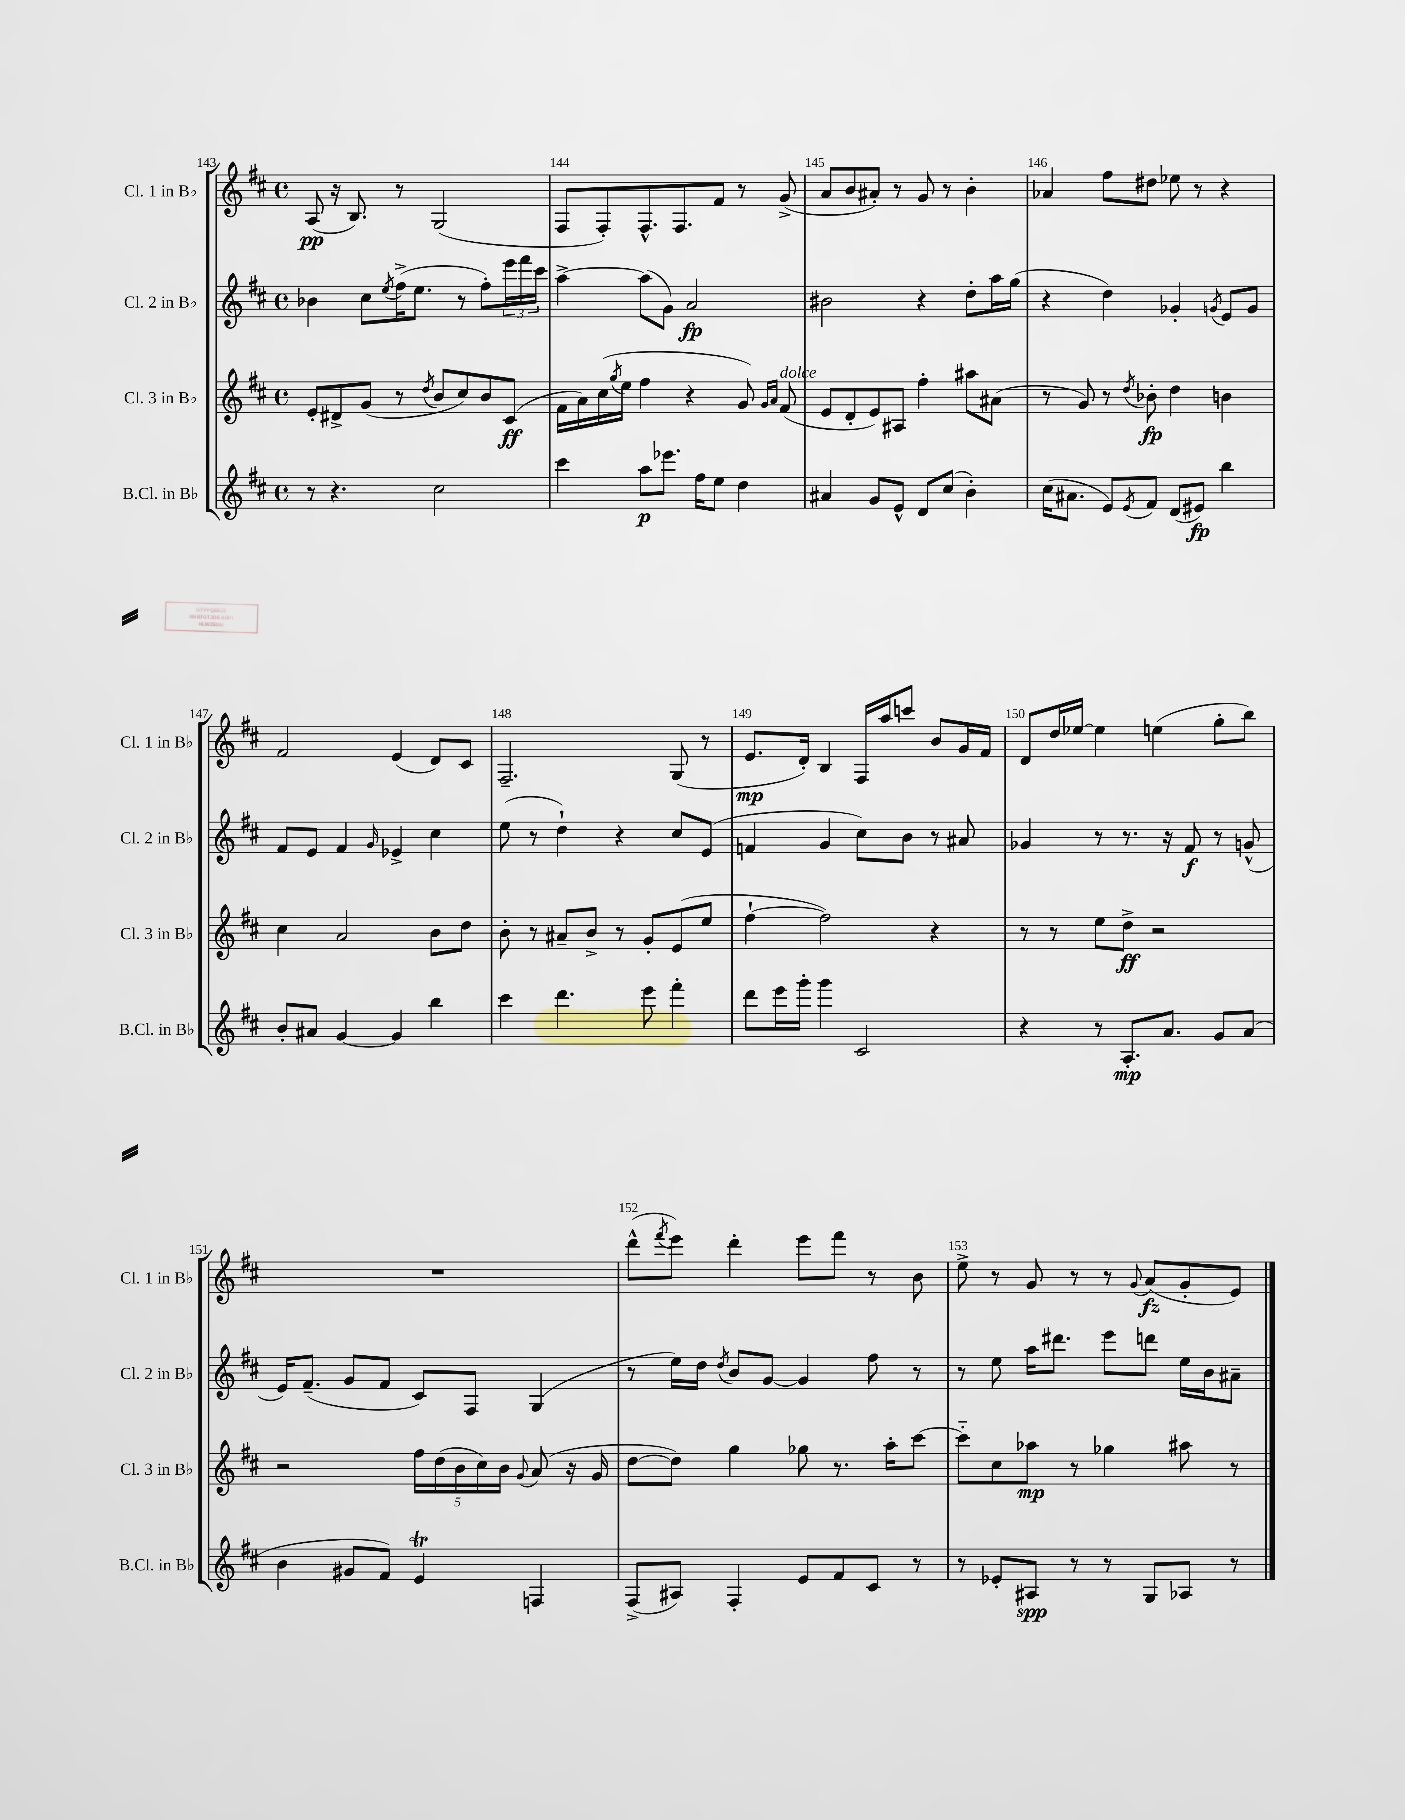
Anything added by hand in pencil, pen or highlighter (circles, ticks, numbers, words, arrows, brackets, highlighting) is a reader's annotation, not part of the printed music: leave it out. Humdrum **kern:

**kern	**dynam	**kern	**dynam	**kern	**dynam	**kern	**dynam
*part4	*part4	*part3	*part3	*part2	*part2	*part1	*part1
*staff4	*staff4	*staff3	*staff3	*staff2	*staff2	*staff1	*staff1
*I"B.Cl. in B♭	*	*I"Cl. 3 in B♭	*	*I"Cl. 2 in B♭	*	*I"Cl. 1 in B♭	*
*I'B.Cl. in B♭	*	*I'Cl. 3 in B♭	*	*I'Cl. 2 in B♭	*	*I'Cl. 1 in B♭	*
*clefG2	*	*clefG2	*	*clefG2	*	*clefG2	*
*k[f#c#]	*	*k[f#c#]	*	*k[f#c#]	*	*k[f#c#]	*
*M4/4	*	*M4/4	*	*M4/4	*	*M4/4	*
*met(c)	*	*met(c)	*	*met(c)	*	*met(c)	*
=143	=143	=143	=143	=143	=143	=143	=143
8r	.	8e'/L	.	4b-X\	.	(8A/	pp
4.r	.	8d#X^/	.	.	.	16r	.
.	.	.	.	.	.	8.B/)	.
.	.	(8g/J	.	8cc#\L	.	.	.
.	.	.	.	8qee/	.	.	.
.	.	8r	.	(16ff#^\K	.	8r	.
.	.	.	.	8.ee\J	.	.	.
.	.	8qdd/	.	.	.	.	.
2cc#\	.	8b/L	.	.	.	(2G/	.
.	.	8cc#/)	.	8r	.	.	.
.	.	8b/	.	8ff#'\L)	.	.	.
.	.	(8c#/J	ff	24eee\L	.	.	.
.	.	.	.	24fff#\	.	.	.
.	.	.	.	24ccc#\JJ	.	.	.
=144	=144	=144	=144	=144	=144	=144	=144
4ccc#\	.	16f#\LL	.	[4aa^\	.	8F#/L	.
.	.	16a\)	.	.	.	.	.
.	.	(16cc#\	.	.	.	8F#'/)	.
.	.	8qgg/	.	.	.	.	.
.	.	16ee\JJ	.	.	.	.	.
8aa\L	p	4ff#\	.	(8aa\L]	.	8.F#^^/	.
8.eee-X\J	.	.	.	8g\J)	.	.	.
.	.	.	.	.	.	8.F#/	.
.	.	4r	.	2a/	fp	.	.
16ff#\KL	.	.	.	.	.	.	.
8ee\J	.	.	.	.	.	8f#/J	.
4dd\	.	8g/)	.	.	.	8r	.
.	.	16qqg/LL	.	.	.	.	.
.	.	16qqa/JJ	.	.	.	.	.
!	!	!LO:TX:a:i:t=dolce	!	!	!	!	!
.	.	(8f#/	.	.	.	(8g^/	.
=145	=145	=145	=145	=145	=145	=145	=145
4a#X/	.	8e/L	.	2b#X\	.	8a/L	.
.	.	8d'/	.	.	.	8b/	.
8g/L	.	8e/)	.	.	.	8a#X'/J)	.
8e^^/J	.	8A#X/J	.	.	.	8r	.
8d/L	.	4ff#'\	.	4r	.	8g/	.
(8cc#/J	.	.	.	.	.	8r	.
4b'\)	.	8aa#X\L	.	8dd'\L	.	4b'\	.
.	.	(8a#X\J	.	16aa\L	.	.	.
.	.	.	.	(16gg\JJ	.	.	.
=146	=146	=146	=146	=146	=146	=146	=146
(16cc#\KL	.	8r	.	4r	.	4a-X/	.
8.a#X\J	.	.	.	.	.	.	.
.	.	8g/)	.	.	.	.	.
8e/L)	.	8r	.	4dd\)	.	8ff#\L	.
8qe/	.	8qdd/	.	.	.	.	.
8f#/J	.	8b-X'\	fp	.	.	8dd#X\J	.
(8d/L	.	4dd\	.	4g-X'/	.	8ee-X\	.
8e#X/J)	fp	.	.	.	.	8r	.
.	.	.	.	8qgn/	.	.	.
4bb\	.	4bn\	.	8e/L	.	4r	.
.	.	.	.	8g/J	.	.	.
!!LO:LB:g=z
=147	=147	=147	=147	=147	=147	=147	=147
8b'/L	.	4cc#\	.	8f#/L	.	2f#/	.
8a#X/J	.	.	.	8e/J	.	.	.
[4g/	.	2a/	.	4f#/	.	.	.
.	.	.	.	16qqg/	.	.	.
4g/]	.	.	.	4e-X^/	.	(4e/	.
4bb\	.	8b\L	.	4cc#\	.	8d/L)	.
.	.	8dd\J	.	.	.	8c#/J	.
=148	=148	=148	=148	=148	=148	=148	=148
4ccc#\	.	8b'\	.	(8ee\	.	2.F#~/	.
.	.	8r	.	8r	.	.	.
4.ddd\	.	8a#X~/L	.	4dd`\)	.	.	.
.	.	8b^/J	.	.	.	.	.
.	.	8r	.	4r	.	.	.
8eee\	.	8g'/L	.	.	.	.	.
4fff#'\	.	(8e/	.	8cc#/L	.	(8G/	.
.	.	8ee/J	.	(8e/J	.	8r	.
=149	=149	=149	=149	=149	=149	=149	=149
8ddd\L	.	[4ff#`\	.	4fn/	.	8.e/L	mp
16eee\L	.	.	.	.	.	.	.
16ggg'\JJ	.	.	.	.	.	16d'/Jk)	.
4ggg\	.	2ff#\])	.	4g/	.	4B/	.
2c#/	.	.	.	8cc#\L)	.	16F#/LL	.
.	.	.	.	.	.	16aa/J	.
.	.	.	.	8b\J	.	8cccn/J	.
.	.	4r	.	8r	.	8b/L	.
.	.	.	.	8a#X/	.	16g/L	.
.	.	.	.	.	.	16f#/JJ	.
=150	=150	=150	=150	=150	=150	=150	=150
4r	.	8r	.	4g-X/	.	8d/L	.
.	.	8r	.	.	.	16dd/L	.
.	.	.	.	.	.	[16ee-X/JJ	.
8r	.	8ee\L	.	8r	.	4ee-\]	.
8.A'/L	mp	8dd^\J	ff	8.r	.	.	.
.	.	2r	.	.	.	(4een\	.
8.a/J	.	.	.	16r	.	.	.
.	.	.	.	8f#/	f	.	.
8g/L	.	.	.	8r	.	8gg'\L	.
(8a/J	.	.	.	(8gn^^/	.	8bb\J)	.
!!LO:LB:g=z
=151	=151	=151	=151	=151	=151	=151	=151
4b\	.	2r	.	16e/KL)	.	1r	.
.	.	.	.	(8.f#~/J	.	.	.
8g#X/L	.	.	.	8g/L	.	.	.
8f#/J)	.	.	.	8f#/J	.	.	.
4eT/	.	20ff#\LL	.	8c#/L)	.	.	.
.	.	(20dd\	.	.	.	.	.
.	.	20b\	.	.	.	.	.
.	.	.	.	8F#/J	.	.	.
.	.	20cc#\)	.	.	.	.	.
.	.	20b\JJ	.	.	.	.	.
.	.	8qqg/	.	.	.	.	.
4Fn/	.	(8a/	.	(4G/	.	.	.
.	.	16r	.	.	.	.	.
.	.	16g/	.	.	.	.	.
=152	=152	=152	=152	=152	=152	=152	=152
(8F#^/L	.	[8dd\L	.	8r	.	(8ddd^^\L	.
.	.	.	.	.	.	8qfff#/	.
8A#X/J)	.	8dd\J])	.	16ee\LL)	.	8eee\J)	.
.	.	.	.	16dd\JJ	.	.	.
.	.	.	.	8qdd/	.	.	.
4F#'/	.	4gg\	.	8b/L	.	4ddd'\	.
.	.	.	.	[8g/J	.	.	.
8e/L	.	8gg-X\	.	4g/]	.	8eee\L	.
8f#/	.	8.r	.	.	.	8fff#\J	.
8c#/J	.	.	.	8ff#\	.	8r	.
.	.	16aa'\KL	.	.	.	.	.
8r	.	[8ccc#\J	.	8r	.	8b\	.
=153	=153	=153	=153	=153	=153	=153	=153
8r	.	8ccc#\L]	.	8r	.	8ee^\	.
8e-X'/L	.	8cc#\	.	8ee\	.	8r	.
8A#X/J	spp	8aa-X\J	mp	16aa\KL	.	8g/	.
.	.	.	.	8.ddd#X\J	.	.	.
8r	.	8r	.	.	.	8r	.
8r	.	4gg-X\	.	8eee\L	.	8r	.
.	.	.	.	.	.	8qqg/	.
8G/L	.	.	.	8dddn\J	.	(8a/L	fz
8A-X/J	.	8aa#X\	.	16ee\LL	.	8g'/	.
.	.	.	.	16b\J	.	.	.
8r	.	8r	.	8a#X~\J	.	8e/J)	.
==	==	==	==	==	==	==	==
*-	*-	*-	*-	*-	*-	*-	*-
